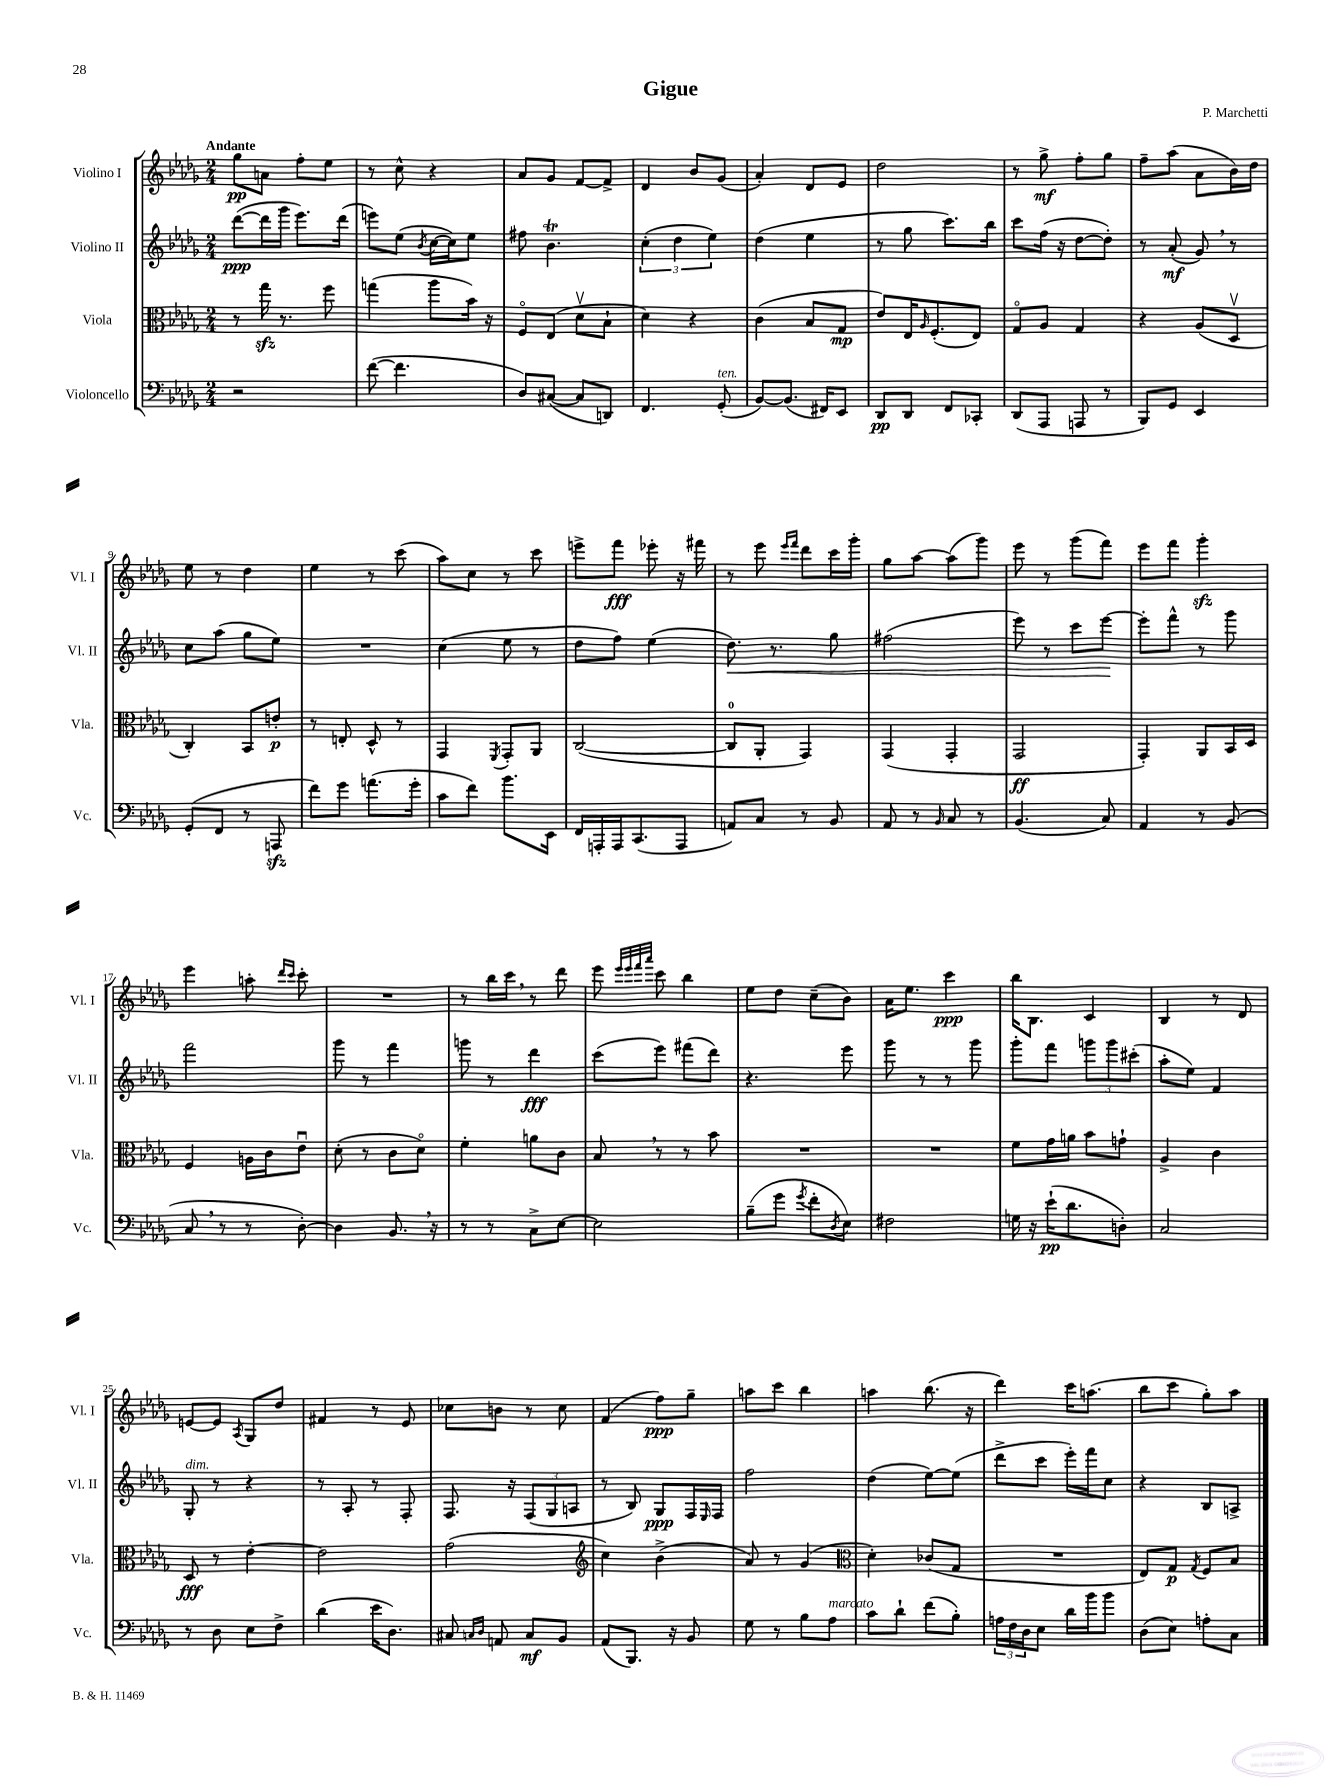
\header { title = "Gigue" composer = "P. Marchetti" }
<<
\new StaffGroup <<
\new Staff = "s0" \with { instrumentName = "Violino I" shortInstrumentName = "Vl. I" } {
    \clef treble \key des \major \numericTimeSignature \time 2/4 \tempo "Andante"
    ges''8\pp a'8 f''8-. ees''8 |
    r8 c''8-^ r4 |
    aes'8 ges'8 f'8~ f'8-> |
    des'4 bes'8 ges'8( |
    aes'4-.) des'8 ees'8 |
    des''2 |
    r8 ges''8->\mf f''8-. ges''8 |
    f''8-- aes''8( aes'8 bes'16) des''16 |
    ees''8 r8 des''4 |
    ees''4 r8 c'''8( |
    aes''8) c''8 r8 c'''8 |
    e'''8-> f'''8\fff ees'''8-. r16 fis'''16 |
    r8 ees'''8 \grace { ees'''16 f'''16 } des'''8 c'''16 ges'''16-. |
    ges''8 aes''8~ aes''8( ges'''8) |
    ees'''8 r8 ges'''8( f'''8) |
    ees'''8 f'''8 ges'''4-.\sfz |
    ees'''4 a''8-. \grace { des'''16 c'''16 } c'''8-. |
    R2 |
    r8 bes''16 c'''16 \breathe r8 des'''8 |
    ees'''8 \grace { ees'''32 ees'''32 f'''32 aes'''32 } c'''8 bes''4 |
    ees''8 des''8 c''8--( bes'8) |
    aes'16 ees''8. c'''4\ppp |
    bes''16 bes8. c'4 |
    bes4 r8 des'8 |
    e'8~ e'8 \acciaccatura { aes8 } ges8 des''8 |
    fis'4 r8 ees'8 |
    ces''8 b'8 r8 ces''8 |
    f'4( f''8\ppp) ges''8-- |
    a''8 c'''8 bes''4 |
    a''4 bes''8.( r16 |
    des'''4) c'''16 a''8.( |
    bes''8 c'''8 ges''8-.) aes''8 \bar "|." |
}
\new Staff = "s1" \with { instrumentName = "Violino II" shortInstrumentName = "Vl. II" } {
    \clef treble \key des \major \numericTimeSignature \time 2/4
    des'''8~\ppp( des'''16 ges'''16 ees'''8.) des'''16( |
    e'''8) ees''8( \acciaccatura { bes'8 } c''16~ c''16) ees''8 |
    fis''8 bes'4.\trill |
    \tuplet 3/2 { c''4-.( des''4 ees''4) } |
    des''4( ees''4 |
    r8 ges''8 c'''8.) bes''16 |
    c'''8 f''16( r16 des''8~ des''8-.) |
    r8 aes'8-.\mf( ges'8) \breathe r8 |
    c''8 aes''8( ges''8 ees''8) |
    R2 |
    c''4( ees''8 r8 |
    des''8 f''8) ees''4( |
    des''8.\<) r8. ges''8 |
    fis''2( |
    ees'''8) r8 c'''8 ees'''8~\! |
    ees'''8-. f'''8-^ r8 ges'''8 |
    f'''2 |
    ges'''8 r8 f'''4 |
    g'''8 r8 des'''4\fff |
    c'''8( ees'''8) fis'''8( des'''8) |
    r4. ees'''8 |
    ges'''8 r8 r8 ges'''8 |
    ges'''8-. f'''8 \tuplet 3/2 { g'''8 g'''8 cis'''8-.( } |
    aes''8-. ees''8) f'4 |
    ges8-.^\markup { \italic "dim." } r8 r4 |
    r8 aes8-. r8 f8-. |
    f8. r16 \tuplet 3/2 { f8( ges8 a8 } |
    r8 bes8) ges8\ppp f16 \grace { ees16 } f16 |
    f''2 |
    des''4( ees''8~) ees''8( |
    des'''8-> c'''8 ees'''16-.) f'''16 c''8 |
    r4 bes8 a8-> \bar "|." |
}
\new Staff = "s2" \with { instrumentName = "Viola" shortInstrumentName = "Vla." } {
    \clef alto \key des \major \numericTimeSignature \time 2/4
    r8 ges''16\sfz r8. f''8 |
    g''4( aes''8 bes'16) r16 |
    f8\flageolet ees8( des'8\upbow bes8-! |
    des'4) r4 |
    c'4( bes8 ges8\mp |
    ees'8) ees16 \grace { aes16 } f8.-.( ees8) |
    ges8\flageolet aes8 ges4 |
    r4 aes8( des8\upbow |
    c4-.) bes,8 e'8-.\p |
    r8 e8-. des8-^ r8 |
    ges,4 \acciaccatura { f,8 } ges,8-. aes,8 |
    c2~( |
    c8-0 aes,8-. ges,4) |
    ges,4( ges,4-. |
    ges,2\ff |
    ges,4-.) aes,8 bes,16 des16 |
    f4 a16 c'16 ees'8\downbow |
    des'8-.( r8 c'8 des'8\flageolet) |
    f'4-. a'8 c'8 |
    bes8 \breathe r8 r8 bes'8 |
    R2 |
    R2 |
    f'8 ges'16 a'16 bes'8 g'8-! |
    aes4-> c'4 |
    des8\fff r8 ees'4~-. |
    ees'2 |
    ges'2( |
    \clef treble c''4) bes'4->( |
    aes'8) r8 ges'4( |
    \clef alto des'4-.) ces'8( ges8 |
    R2 |
    ees8) ges8\p \acciaccatura { ges8 } f8 bes8 \bar "|." |
}
\new Staff = "s3" \with { instrumentName = "Violoncello" shortInstrumentName = "Vc." } {
    \clef bass \key des \major \numericTimeSignature \time 2/4
    r2 |
    f'8~( f'4. |
    des8) cis8~( cis8 d,8) |
    f,4. ges,8-.^\markup { \italic "ten." }( |
    bes,8~) bes,8.( fis,16) ees,8 |
    des,8\pp des,8 f,8 ces,8-. |
    des,8( aes,,8 a,,8 r8 |
    bes,,8) ges,8 ees,4 |
    ges,8-.( f,8 r8 a,,8\sfz |
    f'8) ges'8 a'8.( ges'16-. |
    c'8 f'8) bes'8. ees,16 |
    f,16 a,,16-. a,,16 c,8.( a,,8 |
    a,8) c8 r8 bes,8 |
    aes,8 r8 \grace { bes,16 } c8 r8 |
    bes,4.( c8) |
    aes,4 r8 bes,8( |
    c8 \breathe r8 r8 des8~-.) |
    des4 bes,8. \breathe r16 |
    r8 r8 c8-> ees8~ |
    ees2 |
    bes8--( ges'8 \acciaccatura { ges'8 } f'8-. \acciaccatura { des8 } ees8) |
    fis2 |
    g16 r16 ees'16-!\pp( des'8. d8-.) |
    c2 |
    r8 des8 ees8 f8-> |
    des'4( ees'16 des8.) |
    cis8 \grace { c16 des16 } a,8 c8\mf bes,8 |
    aes,8( bes,,8.) r16 bes,8 |
    ges8 r8 bes8 aes8^\markup { \italic "marcato" } |
    c'8 des'8-! f'8( bes8-.) |
    \tuplet 3/2 { a16 f16 des16 } ees8 des'16 bes'16 bes'8 |
    des8( ees8) a8-. c8 \bar "|." |
}
>>
>>
